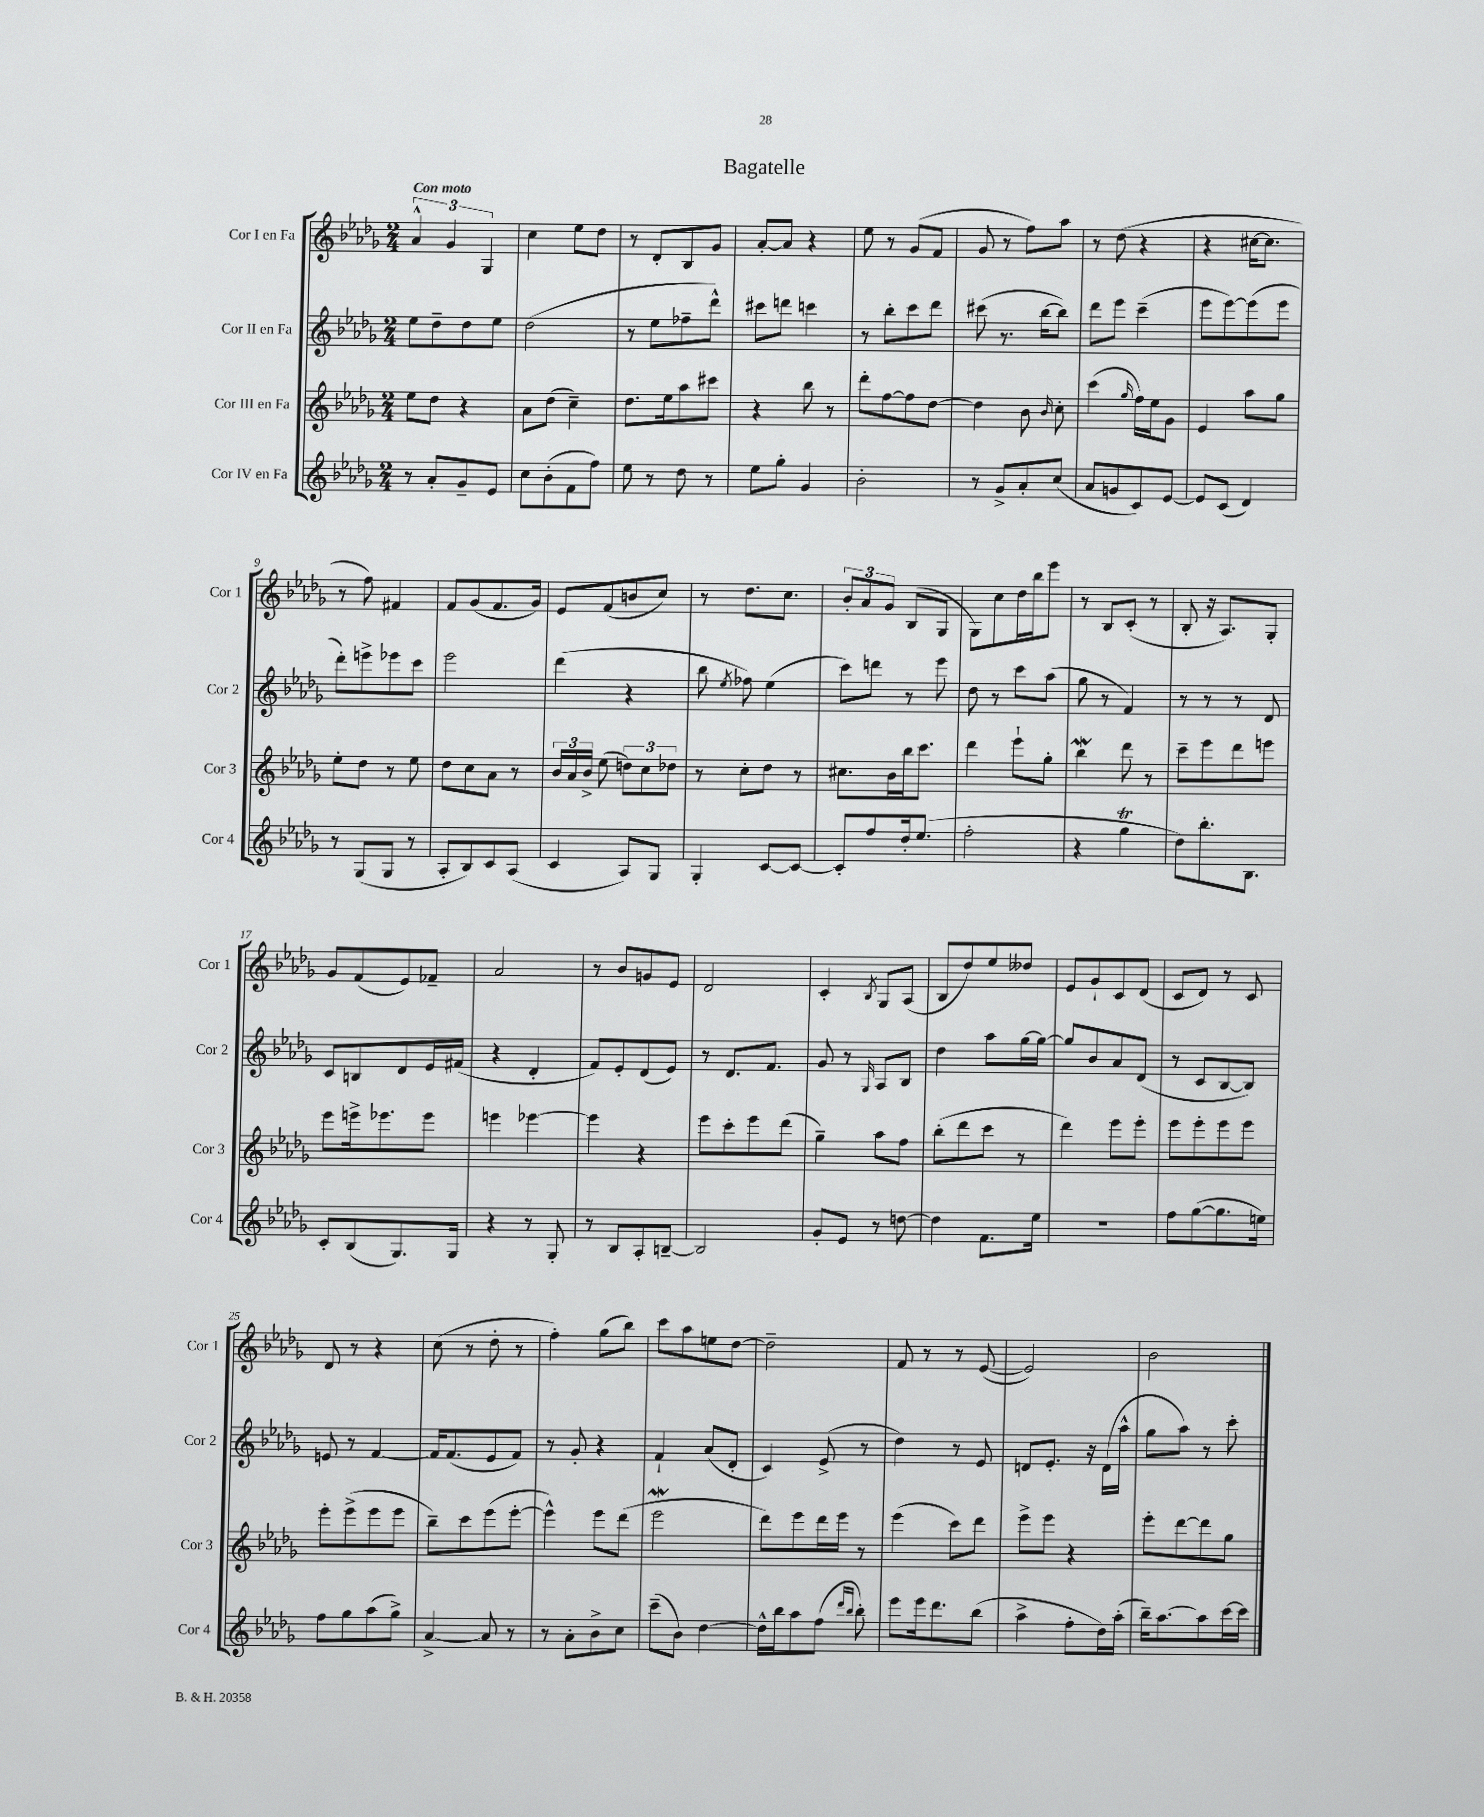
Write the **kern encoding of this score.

**kern	**kern	**kern	**kern
*part4	*part3	*part2	*part1
*staff4	*staff3	*staff2	*staff1
*I"Cor IV en Fa	*I"Cor III en Fa	*I"Cor II en Fa	*I"Cor I en Fa
*I'Cor 4	*I'Cor 3	*I'Cor 2	*I'Cor 1
*clefG2	*clefG2	*clefG2	*clefG2
*k[b-e-a-d-g-]	*k[b-e-a-d-g-]	*k[b-e-a-d-g-]	*k[b-e-a-d-g-]
*M2/4	*M2/4	*M2/4	*M2/4
=1	=1	=1	=1
!	!	!	!LO:TX:a:B:t=Con moto
8r	8ee-\L	8ee-\L	6a-^^/
8a-'/L	8dd-\J	8dd-~\	.
.	.	.	6g-/
8g-~/	4r	8dd-\	.
.	.	.	6G-/
8e-/J	.	8ee-\J	.
=2	=2	=2	=2
8cc\L	8a-\L	(2dd-\	4cc\
(8b-'\	(8dd-\J	.	.
8f\	4cc~\)	.	8ee-\L
8ff\J)	.	.	8dd-\J
=3	=3	=3	=3
8ee-\	8.dd-\L	8r	8r
8r	.	8ee-\L	8d-'/L
.	16ee-\k	.	.
8dd-\	8aa-\	8ff-X~\	8B-/
8r	8ccc#X\J	8ddd-^^\J)	8g-/J
=4	=4	=4	=4
8ee-\L	4r	8ccc#X\L	[8a-'/L
8gg-'\J	.	8dddn\J	8a-/J]
4g-/	8bb-\	4cccn\	4r
.	8r	.	.
=5	=5	=5	=5
2b-'\	8ddd-'\L	8r	8ee-\
.	[8ff\	8bb-'\L	8r
.	8ff\]	8ccc\	(8g-/L
.	[8dd-\J	8ddd-\J	8f/J
=6	=6	=6	=6
8r	4dd-\]	(8ccc#X\	8g-/
8g-^/L	.	8.r	8r
8a-'/	8b-\	.	8ff\L)
.	.	[16bb-\KL	.
.	16qqb-/	.	.
(8cc/J	8cc'\	8bb-\J])	8aa-\J
=7	=7	=7	=7
8a-/L	(4ccc\	8ddd-\L	8r
8gn/	.	8eee-\J	(8dd-\
.	16qqgg-/	.	.
8c/)	16ff\LL)	(4ccc~\	4r
.	16ee-\J	.	.
[8e-/J	8g-\J	.	.
=8	=8	=8	=8
8e-/L]	4e-/	8eee-\L	4r
(8c/J	.	[8eee-\)	.
4d-/)	8aa-\L	(8eee-\]	[16cc#X\KL
.	.	.	8.cc#\J]
.	8gg-\J	8eee-\J	.
!!LO:LB:g=z
=9	=9	=9	=9
8r	8ee-'\L	8ddd-'\L)	8r
(8G-/L	8dd-\J	8eeen^\	8ff\)
8G-/J	8r	8eee-X\	4f#X/
8r	8ee-\	8ccc\J	.
=10	=10	=10	=10
8A-'/L	8dd-\L	2eee-\	8f/L
8B-/)	8cc\	.	(8g-/
8c/	8a-\J	.	8.f/
(8A-/J	8r	.	.
.	.	.	16g-/Jk)
=11	=11	=11	=11
4c/	24b-/LL	(4ddd-\	8e-/L
.	24a-/	.	.
.	24b-^/JJ	.	.
.	(8ee-\	.	(8f/
8A-/L)	12ddn\L)	4r	8bn/
.	12cc\	.	.
8G-/J	.	.	8cc/J)
.	12dd-X\J	.	.
=12	=12	=12	=12
4G-'/	8r	8bb-\	8r
.	.	8qee-/	.
.	8cc'\L	8ff-X\)	8.dd-\L
[8c/L	8dd-\J	(4ee-\	.
.	.	.	8.cc\J
8c/J_	8r	.	.
=13	=13	=13	=13
8c'/L]	8.cc#X\L	8ccc\L)	12b-'/L
.	.	.	12a-/
8ff/	.	8dddn\J	.
.	.	.	12g-/J
.	16b-\L	.	.
16dd-'/k	16bb-\J	8r	(8B-/L
(8.ee-/J	8.ccc\J	.	.
.	.	8eee-\	8G-/J
=14	=14	=14	=14
2ff'\	4ddd-\	8dd-\	8G-\L)
.	.	8r	8cc\
.	8eee-`\L	8ccc\L	16dd-\L
.	.	.	16bb-\J
.	8gg-'\J	(8aa-\J	8eee-\J
=15	=15	=15	=15
4r	4bb-W\	8gg-\	8r
.	.	8r	8B-/L
4gg-T\	8ddd-\	4f/)	(8c'/J
.	8r	.	8r
=16	=16	=16	=16
8dd-\L)	8ccc~\L	8r	8B-'/
8.bb-'\	8eee-\	8r	16r
.	.	.	8.A-/L)
.	8ddd-\	8r	.
8.B-\J	.	.	.
.	8eeen\J	8d-/	8G-'/J
!!LO:LB:g=z
=17	=17	=17	=17
8c'/L	8eee-\L	8c/L	8g-/L
(8B-/	16eeen^\k	8Bn/	(8f/
.	8.eee-X\	.	.
8.G-/)	.	8d-/	8e-/)
.	8eee-\J	16e-/L	8f-X~/J
16G-/Jk	.	(16f#X/JJ	.
=18	=18	=18	=18
4r	4eeen\	4r	2a-/
8r	[4eee-X\	4d-'/	.
8G-'/	.	.	.
=19	=19	=19	=19
8r	4eee-\]	8f/L)	8r
8B-/L	.	8e-'/	8b-/L
8A-'/	4r	(8d-/	8gn/
[8Bn~/J	.	8e-/J)	8e-/J
=20	=20	=20	=20
2B/]	8eee-\L	8r	2d-/
.	8ccc'\	8.d-/L	.
.	8eee-\	.	.
.	.	8.f/J	.
.	(8ddd-\J	.	.
=21	=21	=21	=21
8g-'/L	4gg-~\)	8g-/	4c'/
8e-/J	.	8r	.
.	.	16qqG-/	8qB-/
8r	8aa-\L	8A-/L	8G-/L
[8ddn\	8ff\J	8B-/J	(8A-/J
=22	=22	=22	=22
4dd\]	(8bb-'\L	4dd-\	8B-/L
.	8ddd-\	.	8dd-/)
8.f\L	8ccc\J	8aa-\L	8ee-/
.	8r	[16gg-\L	8dd--X/J
16ee-\Jk	.	16gg-\JJ_	.
=23	=23	=23	=23
2r	4ddd-\)	8gg-/L]	8e-/L
.	.	8b-/	8g-`/
.	8eee-\L	8a-/	8c/
.	8eee-'\J	(8d-/J	(8d-/J
=24	=24	=24	=24
8ff\L	8eee-\L	8r	8c/L
([8gg-\	8eee-'\	8c/L	8d-/J)
8.gg-\]	8eee-\	[8B-/	8r
.	8eee-\J	8B-/J])	8c/
16een\Jk)	.	.	.
!!LO:LB:g=z
=25	=25	=25	=25
8ff\L	8eee-'\L	8en/	8d-/
8gg-\	(8eee-^\	8r	8r
(8aa-\	8eee-\	[4f/	4r
8gg-^\J)	8eee-\J	.	.
=26	=26	=26	=26
[4a-^/	8bb-~\L)	16f/KL]	(8cc\
.	.	(8.f/	.
.	8ccc\	.	8r
8a-/]	(8eee-\	8e-/	8dd-'\
8r	[8eee-'\J	8f/J)	8r
=27	=27	=27	=27
8r	4eee-^^\])	8r	4ff'\)
8a-'\L	.	8g-'/	.
8b-^\	8eee-\L	4r	(8gg-\L
8cc\J	(8ddd-\J	.	8bb-\J)
=28	=28	=28	=28
(8ccc~\L	2eee-W\	4f`/	8ccc\L
8b-\J)	.	.	8aa-\
[4dd-\	.	(8a-/L	8een\
.	.	8d-'/J	[8dd-\J
=29	=29	=29	=29
16dd-^^\LL]	8ddd-\L)	4c/)	2dd-~\]
16bb-\J	.	.	.
8aa-\	8eee-\	.	.
(8ff\J	16ddd-\L	(8e-^/	.
.	16eee-\JJ	.	.
16qqddd-/LL	.	.	.
16qqbb-/JJ	.	.	.
8bb-'\)	8r	8r	.
=30	=30	=30	=30
8eee-\L	(4eee-\	4dd-\)	8f/
16eee-\k	.	.	8r
8.ddd-\	.	.	.
.	8ccc\L)	8r	8r
(8bb-\J	8ddd-\J	8e-/	([8e-/
=31	=31	=31	=31
4aa-^\	8eee-^\L	8dn/L	2e-/])
.	8eee-\J	8.e-'/J	.
8ff'\L	4r	.	.
.	.	16r	.
16dd-\L)	.	(16d\LL	.
(16aa-'\JJ	.	16aa-^^\JJ	.
=32	=32	=32	=32
16bb-~\KL)	8eee-'\L	8gg-\L	2b-\
[8.aa-\	.	.	.
.	[8ddd-\	8aa-\J)	.
8aa-\]	8ddd-\]	8r	.
[16ccc\L	8gg-\J	8ccc'\	.
16ccc\JJ]	.	.	.
==	==	==	==
*-	*-	*-	*-
